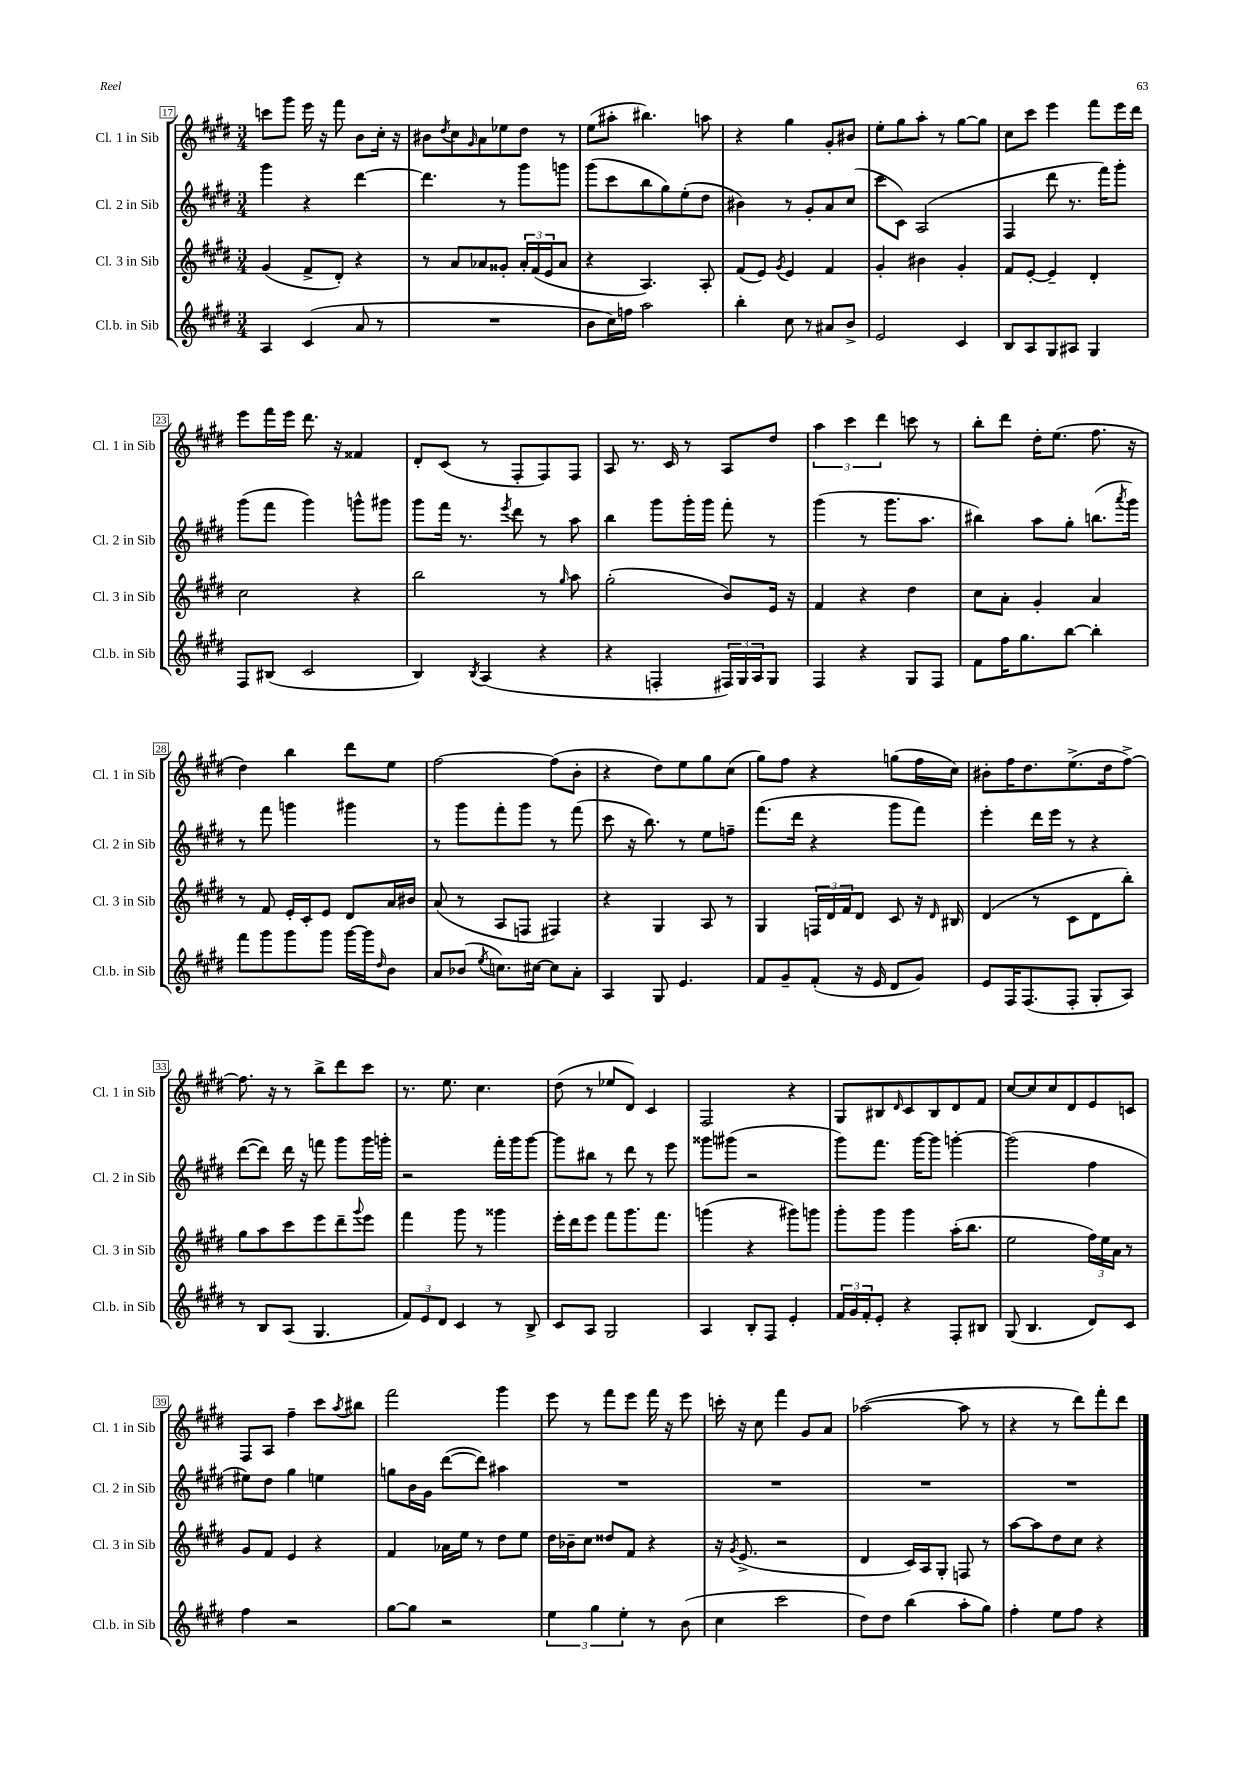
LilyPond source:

<<
\new StaffGroup <<
\new Staff = "s0" \with { instrumentName = "Cl. 1 in Sib" shortInstrumentName = "Cl. 1 in Sib" } {
    \clef treble \key e \major \numericTimeSignature \time 3/4
    c'''8 gis'''8 e'''16 r16 fis'''8 b'8 cis''16-. r16 |
    bis'8 \acciaccatura { dis''8 } cis''8 \grace { gis'16 } a'8 ees''8 dis''8 r8 |
    e''8( ais''8-. bis''4.) a''8 |
    r4 gis''4 gis'8-. bis'8 |
    e''8-. gis''8 a''8-. r8 gis''8~ gis''8 |
    cis''8 cis'''8 e'''4 fis'''8 e'''16 dis'''16 |
    e'''8 fis'''16 e'''16 dis'''8. r16 fisis'4 |
    dis'8-. cis'8( r8 fis8-. fis8) fis8 |
    a8 r8. cis'16 r8 a8 dis''8 |
    \tuplet 3/2 { a''4 cis'''4 dis'''4 } c'''8 r8 |
    b''8-. dis'''8 dis''16-. e''8.( fis''8. r16 |
    dis''4) b''4 dis'''8 e''8 |
    fis''2~ fis''8( b'8-. |
    r4 dis''8) e''8 gis''8 cis''8( |
    gis''8) fis''8 r4 g''8( fis''16 cis''16) |
    bis'8-. fis''16 dis''8. e''8.->( dis''16 fis''8~->) |
    fis''8. r16 r8 b''8-> dis'''8 cis'''8 |
    r8. e''8. cis''4. |
    dis''8( r8 ees''8 dis'8) cis'4 |
    fis2 r4 |
    gis8 bis8 \grace { dis'16 } cis'8 bis8 dis'8 fis'8 |
    cis''8~ cis''8 cis''8 dis'8 e'8 c'8 |
    fis8 a8 fis''4-- cis'''8 \acciaccatura { a''8 } bis''8 |
    fis'''2 gis'''4 |
    e'''8 r8 fis'''8 e'''8 fis'''16 r16 e'''8 |
    c'''16-. r16 cis''8 fis'''4 gis'8 a'8 |
    aes''2~( aes''8 r8 |
    r4 r8 dis'''8) fis'''8-. dis'''8 \bar "|." |
}
\new Staff = "s1" \with { instrumentName = "Cl. 2 in Sib" shortInstrumentName = "Cl. 2 in Sib" } {
    \clef treble \key e \major \numericTimeSignature \time 3/4
    gis'''4 r4 dis'''4~ |
    dis'''4. r8 gis'''8 g'''8 |
    gis'''8( cis'''8 b''8 gis''8) e''8-.( dis''8 |
    bis'4) r8 gis'8-. a'8 cis''8( |
    cis'''8 cis'8) a2( |
    fis4 dis'''8 r8. fis'''16) gis'''8-. |
    gis'''8( fis'''8 gis'''4) g'''8-^ gis'''8 |
    gis'''8 fis'''16 r8. \acciaccatura { e'''8 } dis'''8 r8 a''8 |
    b''4 gis'''8 gis'''16-. gis'''16 fis'''8-. r8 |
    gis'''4( r8 gis'''8. a''8. |
    bis''4) a''8 gis''8-. b''8.( \acciaccatura { a'''8 } gis'''16) |
    r8 fis'''8 g'''4 gis'''4 |
    r8 gis'''8 fis'''8-. gis'''8 r8 fis'''8( |
    cis'''8 r16 b''8.) r8 e''8 f''8-- |
    fis'''8.( dis'''16 r4 gis'''8 fis'''8) |
    e'''4-. dis'''16 e'''16 r8 r4 |
    dis'''8~( dis'''8) dis'''16 r16 f'''8 gis'''8 gis'''16 g'''16-. |
    r2 fis'''16-. gis'''16 gis'''8~ |
    gis'''8 bis''8 r8 dis'''8 r8 e'''8 |
    gisis'''8 gis'''8( r2 |
    gis'''8) fis'''8. gis'''16~ gis'''8 g'''4~-. |
    g'''2( fis''4 |
    eis''8) dis''8 gis''4 e''4 |
    g''8 b'16 gis'16 dis'''8~( dis'''8) ais''4 |
    R2. |
    R2. |
    R2. |
    R2. \bar "|." |
}
\new Staff = "s2" \with { instrumentName = "Cl. 3 in Sib" shortInstrumentName = "Cl. 3 in Sib" } {
    \clef treble \key e \major \numericTimeSignature \time 3/4
    gis'4( fis'8-> dis'8-.) r4 |
    r8 a'8 aes'8 gisis'8-. \tuplet 3/2 { aes'16-. fis'16( e'16 } aes'8 |
    r4 a4.) a8-. |
    fis'8( e'8) \acciaccatura { gis'8 } e'4 fis'4 |
    gis'4-. bis'4 gis'4-. |
    fis'8 e'8~-. e'4-- dis'4-. |
    cis''2 r4 |
    b''2 r8 \grace { gis''16 } a''8 |
    gis''2-.( b'8) e'16 r16 |
    fis'4 r4 dis''4 |
    cis''8 a'8-. gis'4-. a'4 |
    r8 fis'8 e'16-. cis'16-. e'8 dis'8 a'16 bis'16 |
    a'8( r8 a8 f8 fis4) |
    r4 gis4 a8 r8 |
    gis4 \tuplet 3/2 { f16 dis'16 fis'16 } dis'8 cis'8 r16 \grace { dis'16 } bis16 |
    dis'4( r8 cis'8 dis'8 b''8-.) |
    gis''8 a''8 cis'''8 e'''8 dis'''8-- \appoggiatura { gis'''8 } e'''8 |
    fis'''4 gis'''8 r8 gisis'''4 |
    e'''16-. dis'''16 e'''8 fis'''8 gis'''8. fis'''8. |
    g'''4( r4 gis'''8) g'''8 |
    gis'''8-. gis'''8 gis'''4 a''16-.( b''8. |
    e''2 \tuplet 3/2 { fis''16) e''16 a'16 } r8 |
    gis'8 fis'8 e'4 r4 |
    fis'4 aes'16 e''16 r8 dis''8 e''8 |
    dis''16 bes'16-- cis''8 disis''8 fis'8 r4 |
    r16 \acciaccatura { gis'8 } e'8.->( r2 |
    dis'4 cis'16) a16 gis8-. f8 r8 |
    a''8~ a''8 dis''8 cis''8 r4 \bar "|." |
}
\new Staff = "s3" \with { instrumentName = "Cl.b. in Sib" shortInstrumentName = "Cl.b. in Sib" } {
    \clef treble \key e \major \numericTimeSignature \time 3/4
    a4 cis'4( a'8 r8 |
    R2. |
    b'8 cis''16) f''16 a''2 |
    b''4-. cis''8 r8 ais'8 b'8-> |
    e'2 cis'4 |
    b8 a8 gis8 ais8 gis4 |
    fis8 bis8( cis'2 |
    b4) \acciaccatura { b8 } a4( r4 |
    r4 f4-. \tuplet 3/2 { fis16) gis16 a16 } gis8 |
    fis4 r4 gis8 fis8 |
    fis'8 fis''16 gis''8. b''8~ b''4-. |
    fis'''8 gis'''8 gis'''8 gis'''8 gis'''16~ gis'''16 \grace { dis''16 } b'8 |
    a'8 bes'8( \acciaccatura { e''8 } c''8.) cis''16~ cis''8 a'8-. |
    a4 gis8 e'4. |
    fis'8 gis'8-- fis'8-.( r16 e'16 dis'8 gis'8) |
    e'8 fis16 fis8.( fis8-. gis8-. a8) |
    r8 b8 a8( gis4. |
    \tuplet 3/2 { fis'8) e'8 dis'8 } cis'4 r8 b8-> |
    cis'8 a8 gis2 |
    a4 b8-. fis8 e'4-. |
    \tuplet 3/2 { fis'16 gis'16 fis'16-. } e'8-. r4 fis8-. bis8 |
    gis8( b4. dis'8) cis'8 |
    fis''4 r2 |
    gis''8~ gis''8 r2 |
    \tuplet 3/2 { e''4 gis''4 e''4-. } r8 b'8( |
    cis''4 cis'''2 |
    dis''8) dis''8 b''4( a''8-. gis''8) |
    fis''4-. e''8 fis''8 r4 \bar "|." |
}
>>
>>
\layout { \context { \Score currentBarNumber = #17 \override BarNumber.stencil = #(make-stencil-boxer 0.1 0.3 ly:text-interface::print) } }
